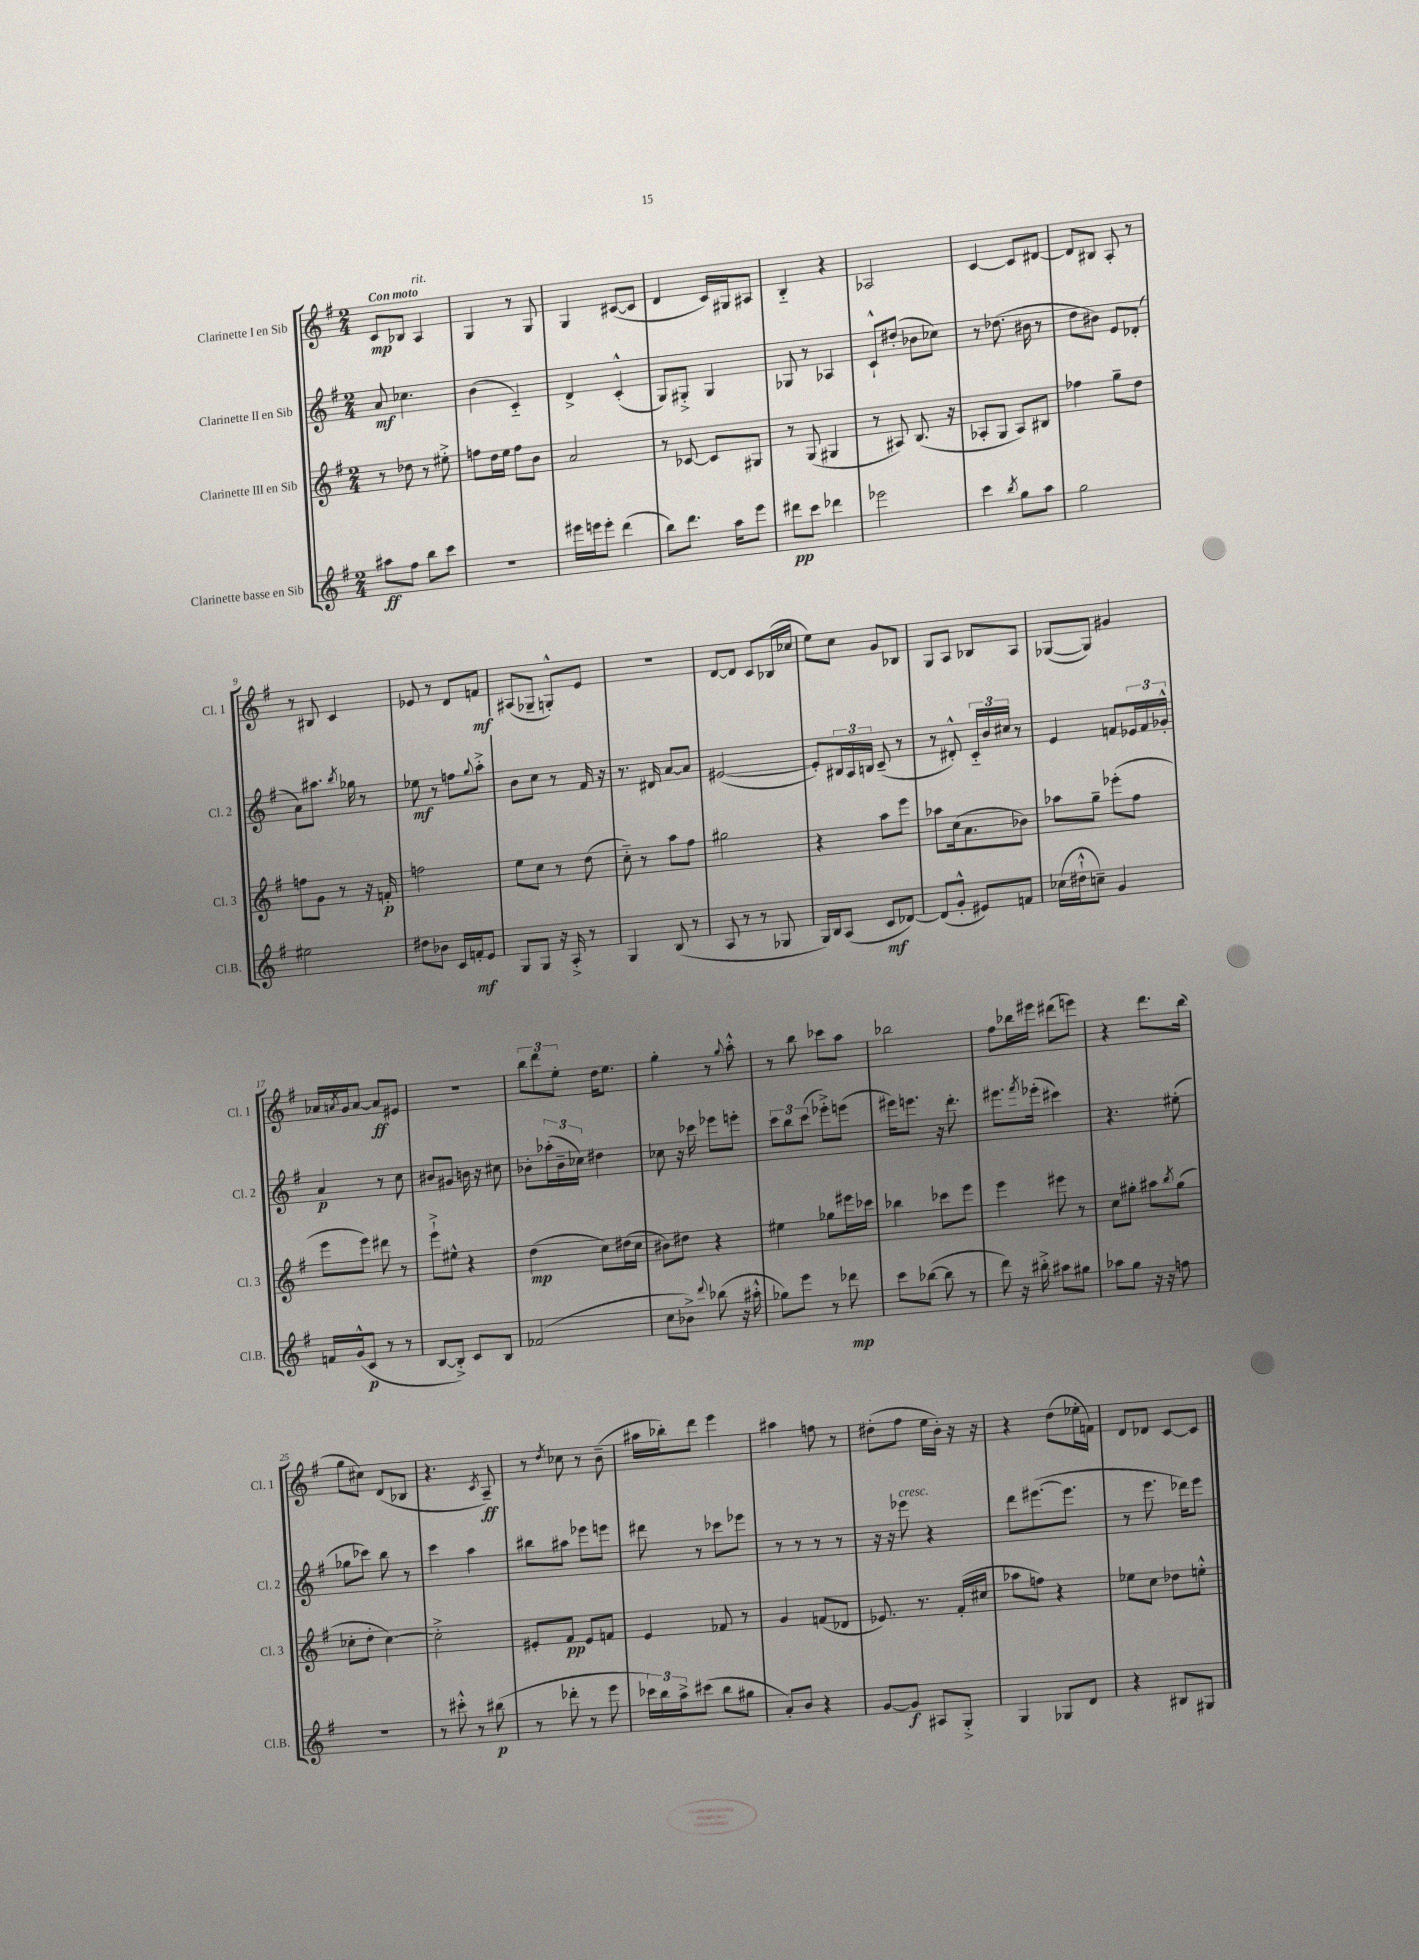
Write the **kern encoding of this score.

**kern	**dynam	**kern	**dynam	**kern	**dynam	**kern	**dynam
*part4	*part4	*part3	*part3	*part2	*part2	*part1	*part1
*staff4	*staff4	*staff3	*staff3	*staff2	*staff2	*staff1	*staff1
*I"Clarinette basse en Sib	*	*I"Clarinette III en Sib	*	*I"Clarinette II en Sib	*	*I"Clarinette I en Sib	*
*I'Cl.B.	*	*I'Cl. 3	*	*I'Cl. 2	*	*I'Cl. 1	*
*clefG2	*	*clefG2	*	*clefG2	*	*clefG2	*
*k[f#]	*	*k[f#]	*	*k[f#]	*	*k[f#]	*
*M2/4	*	*M2/4	*	*M2/4	*	*M2/4	*
=1	=1	=1	=1	=1	=1	=1	=1
!	!	!	!	!	!	!LO:TX:a:B:t=Con moto	!
8aa#X\L	ff	8r	.	8a/	mf	8c/L	mp
8ff#\J	.	8dd-X\	.	4.cc-X\	.	8B-X/J	.
!	!	!	!	!	!	!LO:TX:a:i:t=rit.	!
8bb\L	.	8r	.	.	.	4A/	.
8ccc\J	.	8ee#X'^\	.	.	.	.	.
=2	=2	=2	=2	=2	=2	=2	=2
2r	.	8ffn\L	.	(4b\	.	4G/	.
.	.	16dd\L	.	.	.	.	.
.	.	16ee\JJ	.	.	.	.	.
.	.	8ff\L	.	4c/)	.	8r	.
.	.	8b\J	.	.	.	8G/	.
=3	=3	=3	=3	=3	=3	=3	=3
16eee#X\LL	.	2a/	.	4d^/	.	4G/	.
16eeen\J	.	.	.	.	.	.	.
8eee'\J	.	.	.	.	.	.	.
(4ddd\	.	.	.	(4c'^^/	.	([8c#X/L	.
.	.	.	.	.	.	8c#/J]	.
=4	=4	=4	=4	=4	=4	=4	=4
8bb\L)	.	8r	.	8G/L)	.	4d/	.
8.ddd\J	.	[8c-X/	.	8G#X'^/J	.	.	.
.	.	8c-/L]	.	4G#/	.	16c/LL)	.
16aa\KL	.	.	.	.	.	16G#X/J	.
8eee\J	.	8G#X/J	.	.	.	8A#X/J	.
=5	=5	=5	=5	=5	=5	=5	=5
8ddd#X\L	pp	8r	.	8G-X/	.	4B/	.
8ccc\J	.	(8G/	.	8r	.	.	.
4ddd-X\	.	4G#X/	.	4A-X/	.	4r	.
=6	=6	=6	=6	=6	=6	=6	=6
2eee-X\	.	8r	.	8c`^^/L	.	2A-X/	.
.	.	8A#X/)	.	(8dd#X'/J	.	.	.
.	.	(8.B/	.	8b-X\L	.	.	.
.	.	.	.	8cc-X\J)	.	.	.
.	.	16r	.	.	.	.	.
=7	=7	=7	=7	=7	=7	=7	=7
4ccc\	.	8A-X'/L	.	8r	.	[4c/	.
.	.	8G/J	.	(8.dd-X\	.	.	.
8qbb/	.	.	.	.	.	.	.
8gg\L	.	8A-/L)	.	.	.	8c/L]	.
.	.	.	.	16b#X\	.	.	.
8aa\J	.	8B#X/J	.	8r	.	[8d#X/J	.
=8	=8	=8	=8	=8	=8	=8	=8
2gg\	.	4ff-X\	.	8dd\L	.	8d#/L]	.
.	.	.	.	8b#X\J)	.	8B#X/J	.
.	.	8gg~\L	.	8e/L	.	8A'/	.
.	.	8dd\J	.	(8d-X'/J	.	8r	.
!!LO:LB:g=z
=9	=9	=9	=9	=9	=9	=9	=9
2ee#X\	.	8ffn\L	.	8a\L)	.	8r	.
.	.	8g\J	.	8.aa#X\J	.	8B#X/	.
.	.	8r	.	.	.	4c/	.
.	.	.	.	8qbb/	.	.	.
.	.	.	.	16gg-X\	.	.	.
.	.	16r	.	8r	.	.	.
.	.	16fn'/	p	.	.	.	.
=10	=10	=10	=10	=10	=10	=10	=10
8dd#X\L	.	2ffn\	.	8ee-X\	mf	8e-X/	.
8b-X\J	.	.	.	8r	.	8r	.
16c/LL	.	.	.	8ffn\L	.	8d/L	.
16fn'/J	mf	.	.	.	.	.	.
.	.	.	.	8qqgg/	.	.	.
8e/J	.	.	.	8aa'^\J	.	8fn/J	mf
=11	=11	=11	=11	=11	=11	=11	=11
8G/L	.	8ee\L	.	8b\L	.	(8A#X/L	.
8G/J	.	8cc\J	.	8cc\J	.	8G-X~/J	.
16r	.	8r	.	8r	.	8Gn'^^/L)	.
16A'^/	.	.	.	.	.	.	.
8r	.	(8dd\	.	16f#/	.	8e/J	.
.	.	.	.	16r	.	.	.
=12	=12	=12	=12	=12	=12	=12	=12
4G/	.	8cc\)	.	8.r	.	2r	.
.	.	8r	.	.	.	.	.
.	.	.	.	16d#X/	.	.	.
(8B/	.	8aa\L	.	[8a/L	.	.	.
8r	.	8ff#\J	.	8a/J]	.	.	.
=13	=13	=13	=13	=13	=13	=13	=13
8A/	.	2gg#X\	.	([2e#X/	.	[8d/L	.
8r	.	.	.	.	.	8d/J]	.
8r	.	.	.	.	.	8c/L	.
8G-X/	.	.	.	.	.	(16B-X/L	.
.	.	.	.	.	.	16cc-X/JJ	.
=14	=14	=14	=14	=14	=14	=14	=14
16G/LL)	.	4r	.	8e#'/L])	.	8ee\L)	.
16B/J	.	.	.	.	.	.	.
(8A/J	.	.	.	24B#X/L	.	8cc\J	.
.	.	.	.	24A/	.	.	.
.	.	.	.	24Bn/JJ	.	.	.
8c/L	mf	8aa\L	.	(8c~/	.	8g/L	.
[8d-X/J)	.	8eee\J	.	8r	.	8B-X/J	.
=15	=15	=15	=15	=15	=15	=15	=15
(8d-/L]	.	8aa-X\L	.	8r	.	8G/L	.
8g'^^/J	.	(16cc\k	.	8d#X'^^/)	.	8A/J	.
.	.	8.a\	.	.	.	.	.
8e#X/L)	.	.	.	24c/LL	.	8B-X/L	.
.	.	.	.	24b/	.	.	.
.	.	.	.	24cc#X/JJ	.	.	.
8fn/J	.	8b-X\J)	.	8r	.	8A/J	.
=16	=16	=16	=16	=16	=16	=16	=16
(16cc-X\LL	.	8aa-X\L	.	4e/	.	([8G-X/L	.
16dd#X`^^\J	.	.	.	.	.	.	.
8ccn~\J)	.	8gg~\J	.	.	.	8G-/J])	.
4g/	.	(8eee-X'\L	.	8fn/L	.	4g#X/	.
.	.	8ff#\J	.	24e-X/L	.	.	.
.	.	.	.	24f/	.	.	.
.	.	.	.	24g-X'^^/JJ	.	.	.
!!LO:LB:g=z
=17	=17	=17	=17	=17	=17	=17	=17
16fn/LL	.	8eee\L	.	4a/	p	16a-X/LL	.
.	.	.	.	.	.	8qan/	.
(16g^^/J	.	.	.	.	.	16g/J	.
8c/J	p	8eee\J)	.	.	.	[8a/J	.
8r	.	8ddd#X\	.	8r	.	8a/L]	ff
8r	.	8r	.	8cc\	.	8e#X/J	.
=18	=18	=18	=18	=18	=18	=18	=18
[8B/L	.	8eee`^\L	.	8b#X/L	.	2r	.
8B'^/J])	.	8ee#X^^\J	.	8g#X/J	.	.	.
8c/L	.	4r	.	16bn\	.	.	.
.	.	.	.	16r	.	.	.
8B/J	.	.	.	8cc#X\	.	.	.
=19	=19	=19	=19	=19	=19	=19	=19
(2f-X/	.	(4dd\	mp	8b-X'\L	.	12bb\L	.
.	.	.	.	.	.	12ddd\	.
.	.	.	.	(24aa-X'\L	.	.	.
.	.	.	.	24b-~\	.	12ee'\J	.
.	.	.	.	24cc-X\JJ)	.	.	.
.	.	8cc\L)	.	4dd#X\	.	16dd\KL	.
.	.	.	.	.	.	8.ee\J	.
.	.	(16dd#X\L	.	.	.	.	.
.	.	16cc\JJ	.	.	.	.	.
=20	=20	=20	=20	=20	=20	=20	=20
8cc\L	.	8b#X\L)	.	8cc-X\	.	4gg'\	.
8b-X^\J)	.	8dd#X\J	.	16r	.	.	.
.	.	.	.	16ccc-X\	.	.	.
8qqddd/	.	.	.	.	.	.	.
(8bb-X\	.	4r	.	8eee-X\L	.	8r	.
.	.	.	.	.	.	8qqgg/	.
16r	.	.	.	8eeen'\J	.	8aa'^^\	.
16aa#X'^^\	.	.	.	.	.	.	.
=21	=21	=21	=21	=21	=21	=21	=21
8gg-X\L)	.	4ee#X\	.	12ccc\L	.	8r	.
.	.	.	.	12bb\	.	.	.
8eee\J	.	.	.	.	.	8bb\	.
.	.	.	.	(12ccc\J	.	.	.
8r	.	8gg-X\L	.	8eee-X'^\L)	.	8ccc-X\L	.
8ddd-X\	mp	16eee#X\L	.	(8eeen\J	.	8aa\J	.
.	.	16ccc-X\JJ	.	.	.	.	.
=22	=22	=22	=22	=22	=22	=22	=22
8ccc\L	.	4bb-X\	.	16eee#X\KL)	.	2bb-X\	.
.	.	.	.	8.eeen\J	.	.	.
([8bb-X\J	.	.	.	.	.	.	.
8bb-\]	.	8ccc-X\L	.	16r	.	.	.
.	.	.	.	8.ddd'\	.	.	.
8r	.	8eee\J	.	.	.	.	.
=23	=23	=23	=23	=23	=23	=23	=23
8ddd\)	.	4eee\	.	8.eee#X\L	.	8ff#\L	.
16r	.	.	.	.	.	16bb-X\L	.
.	.	.	.	8qfff#/	.	.	.
16bb#X'^\	.	.	.	(16eee-X'\Jk	.	16eee#X\JJ	.
8aa#X\L	.	8eee#X\	.	4ccc#X\)	.	(8ddd#X\L	.
8gg#X\J	.	8r	.	.	.	8eeen\J)	.
=24	=24	=24	=24	=24	=24	=24	=24
8aa-X\L	.	8cc\L	.	4.r	.	4r	.
8gg\J	.	8gg#X'\J	.	.	.	.	.
16r	.	8aa#X\L	.	.	.	8.ddd\L	.
16r	.	.	.	.	.	.	.
.	.	8qbb/	.	.	.	.	.
8ffn\	.	(8gg#\J	.	(8ee#X'\	.	.	.
.	.	.	.	.	.	(16bb\Jk	.
!!LO:LB:g=z
=25	=25	=25	=25	=25	=25	=25	=25
2r	.	8cc-X'\L	.	8gg-X\L	.	8gg\L	.
.	.	8dd'\J	.	8ccc-X\J)	.	8cc#X\J)	.
.	.	[4cc-\)	.	8bb\	.	(8d/L	.
.	.	.	.	8r	.	8B-X/J	.
=26	=26	=26	=26	=26	=26	=26	=26
8r	.	2cc-'^\]	.	4ccc\	.	4.r	.
8ccc#X'^^\	.	.	.	.	.	.	.
8r	.	.	.	4aa\	.	.	.
.	.	.	.	.	.	8qc/	.
(8bb#X\	p	.	.	.	.	8A~/)	ff
=27	=27	=27	=27	=27	=27	=27	=27
8r	.	8e#X'/L	.	8bb#X\L	.	8r	.
.	.	.	.	.	.	8qdd/	.
8ddd-X'\	.	8f#/J	pp	8aa#X\J	.	8cc-X\	.
8r	.	8e#/L	.	8eee-X\L	.	8r	.
8eee\	.	8fn/J	.	8eeen\J	.	(8b~\	.
=28	=28	=28	=28	=28	=28	=28	=28
24ccc-X\LL)	.	4e/	.	8ddd#X\	.	16aa#X\LL	.
24bb\	.	.	.	.	.	.	.
.	.	.	.	.	.	16bb-X'\J)	.
24aa^\J	.	.	.	.	.	.	.
(8ccc#X\J	.	.	.	8r	.	8ddd\J	.
8bb\L	.	8f-X/	.	8ccc-X\L	.	4eee\	.
8gg#X\J	.	8r	.	8eee-X\J	.	.	.
=29	=29	=29	=29	=29	=29	=29	=29
8a'/L)	.	4g/	.	8r	.	4aa#X\	.
8b/J	.	.	.	8r	.	.	.
4r	.	(8fn/L	.	8r	.	8ffn\	.
.	.	8d-X/J	.	8r	.	8r	.
=30	=30	=30	=30	=30	=30	=30	=30
[8g/L	.	8.e-X/)	.	16r	.	(8dd#X'\L	.
.	.	.	.	16r	.	.	.
!	!	!	!	!LO:TX:a:i:t=cresc.	!	!	!
8g/J]	f	.	.	8eee-X\	.	8ff#\J	.
.	.	8.r	.	.	.	.	.
8A#X/L	.	.	.	4r	.	16ee\LL	.
.	.	.	.	.	.	16b'\JJ)	.
8G'^/J	.	(16f#'/LL	.	.	.	16r	.
.	.	16cc#X/JJ	.	.	.	16r	.
=31	=31	=31	=31	=31	=31	=31	=31
4G/	.	8aa-X\L	.	8ddd\L	.	4r	.
.	.	8ffn\J)	.	([8.eee#X\	.	.	.
8G-X/L	.	4r	.	.	.	(8dd\L	.
.	.	.	.	8.eee#\J]	.	.	.
8d/J	.	.	.	.	.	16ee-X'\L	.
.	.	.	.	.	.	16fn\JJ)	.
=32	=32	=32	=32	=32	=32	=32	=32
4r	.	8ee-X\L	.	8r	.	8d/L	.
.	.	8cc\J	.	8.eee\	.	8d-X/J	.
8B#X/L	.	8dd-X\L	.	.	.	[8c/L	.
.	.	.	.	16ddd-X\KL)	.	.	.
8G#X/J	.	8een'^^\J	.	8eee\J	.	8c/J]	.
==	==	==	==	==	==	==	==
*-	*-	*-	*-	*-	*-	*-	*-
